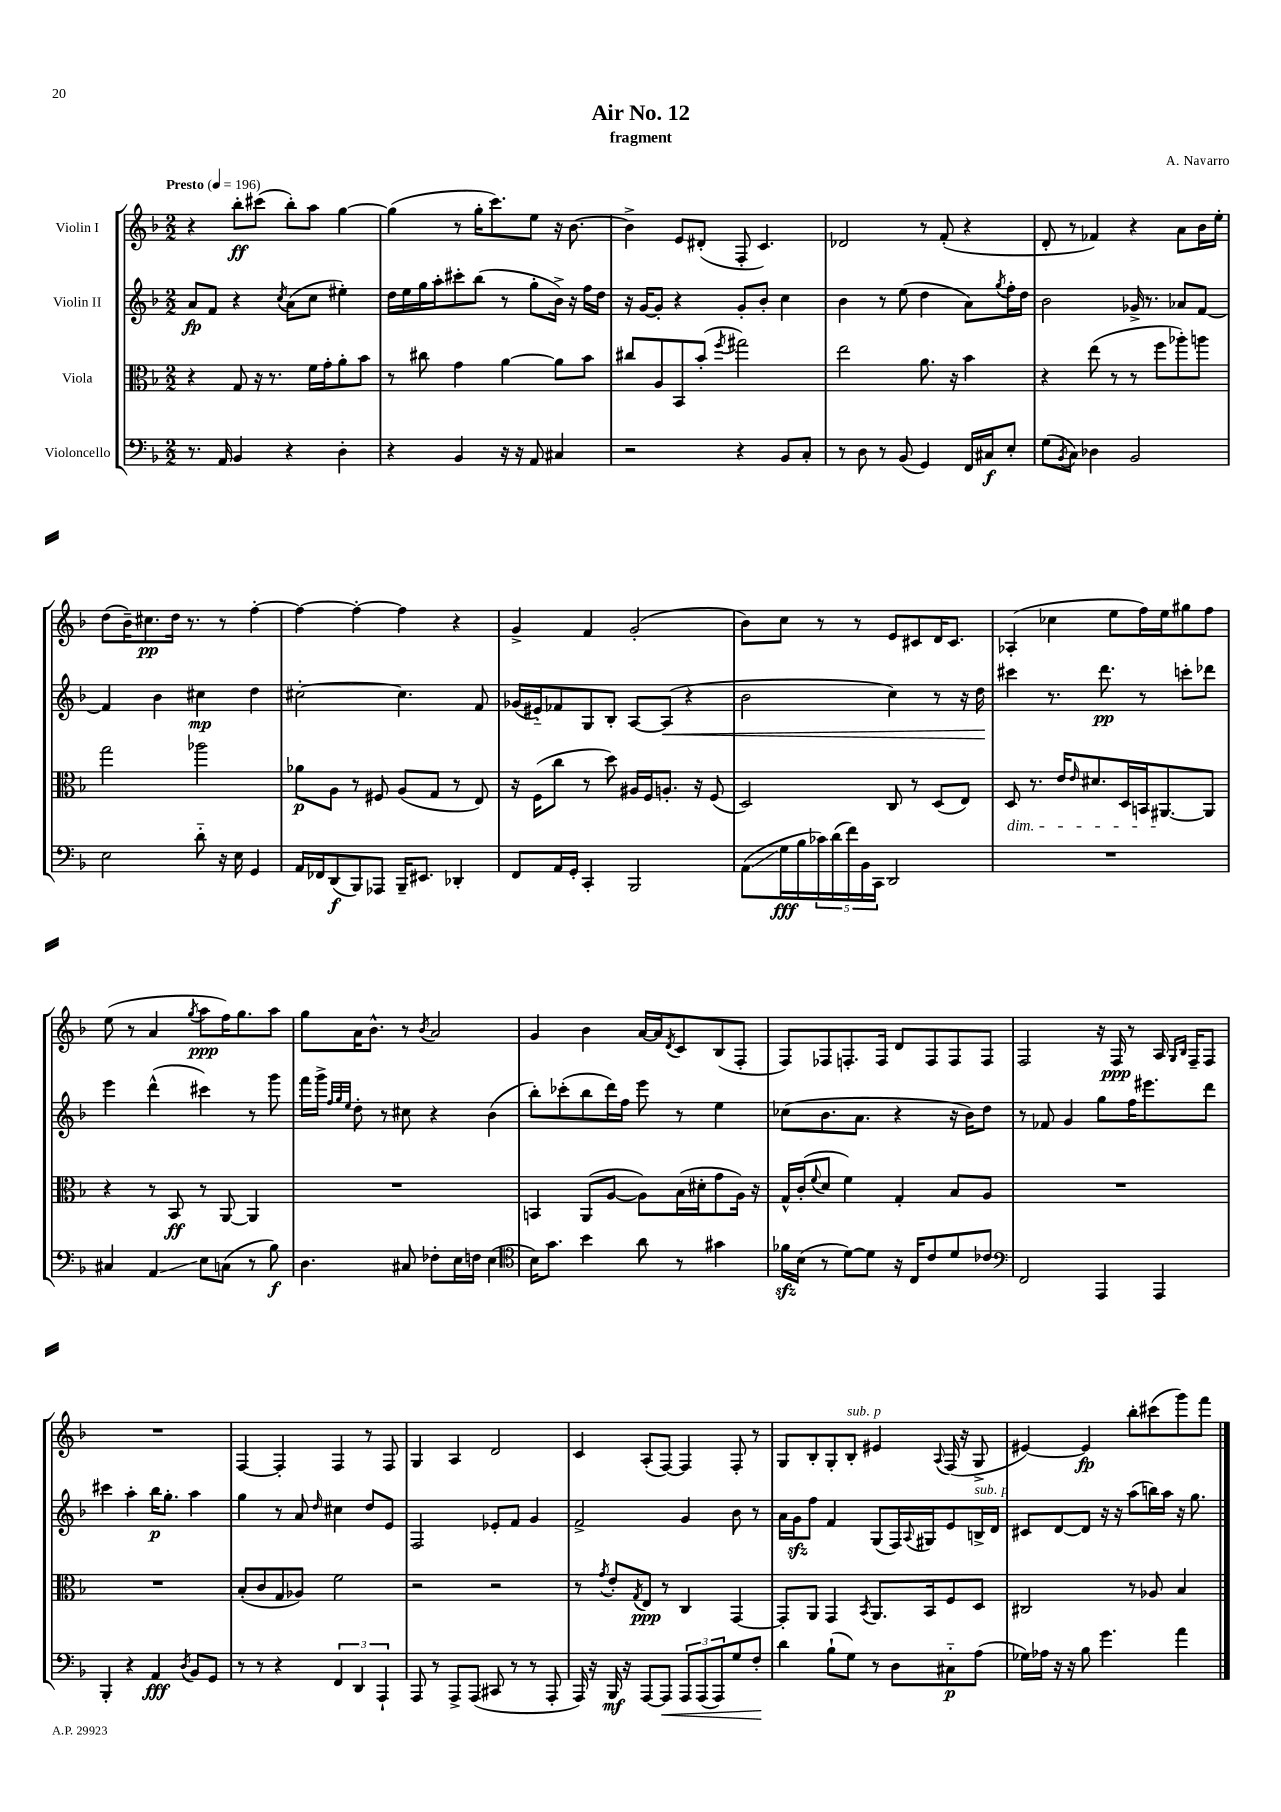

**kern	**kern	**kern	**kern
*staff4	*staff3	*staff2	*staff1
*clefF4	*clefC3	*clefG2	*clefG2
*k[b-]	*k[b-]	*k[b-]	*k[b-]
*M2/2	*M2/2	*M2/2	*M2/2
*MM196	*MM196	*MM196	*MM196
8.r	4r	8a	4r
.	.	8f	.
16AA	.	.	.
4BB-	8G	4r	8bb-'
.	16r	.	(8ccc#
.	8.r	.	.
.	.	8qcc	.
4r	.	(8a	8bb-')
.	16f	8cc	8aa
.	16g'	.	.
4D'	8a'	4ee#')	[4gg
.	8b-	.	.
=	=	=	=
4r	8r	16dd	(4gg]
.	.	16ee	.
.	8cc#	16gg	.
.	.	16aa'	.
4BB-	4g	8ccc#'	8r
.	.	(8bb-	16gg'
.	.	.	8.ccc)
16r	[4a	8r	.
16r	.	.	.
8AA	.	8gg'	8ee
4C#	8a]	16b-^)	16r
.	.	16r	[8.b-
.	8b-	16ff	.
.	.	16dd	.
=	=	=	=
2r	8cc#	16r	4b-^]
.	.	[16g	.
.	8A	8g']	.
.	8BB-	4r	8e
.	(8b-'	.	(8d#'
.	8qff	.	.
4r	2gg#)	8g'	8F'
.	.	8b-'	4.c)
8BB-	.	4cc	.
8C'	.	.	.
=	=	=	=
8r	2ee	4b-	2d-
8D	.	.	.
8r	.	8r	.
(8BB-	.	(8ee	.
4GG)	8.a	4dd	8r
.	.	.	(8f'
.	16r	.	.
16FF	4b-	8a)	4r
16C#	.	.	.
.	.	8qgg	.
8E'	.	16ff'	.
.	.	16dd	.
=	=	=	=
(8G	4r	2b-	8d'
8qBB-	.	.	.
8C)	.	.	8r
4D-	(8ee	.	4f-)
.	8r	.	.
2BB-	8r	16g-^	4r
.	.	8.r	.
.	8ff	.	.
.	8aa-')	8a-	8a
.	8aa	[8f	16b-
.	.	.	16ee'
=	=	=	=
2E	2gg	4f]	(8dd
.	.	.	16b-~)
.	.	.	8.cc#
.	.	4b-	.
.	.	.	16dd
.	.	.	8.r
8d'~	2aa-	4cc#	.
16r	.	.	8r
16E	.	.	.
4GG	.	4dd	[4ff'
=	=	=	=
16AA	8a-	[2cc#'	4ff_
16FF-	.	.	.
(8DD	8A	.	.
8BBB-)	8r	.	4ff'_
8AAA-	8F#	.	.
16BBB-~	(8A	4.cc#]	4ff]
8.EE#	.	.	.
.	8G	.	.
4DD-'	8r	.	4r
.	8E)	8f	.
=	=	=	=
8FF	16r	(16g-	4g^
.	(16F	16e#'~)	.
16AA	8cc	8f-	.
16GG'	.	.	.
4CC'	8r	8G	4f
.	8dd)	8B-'	.
2BBB-	16A#	[8A	(2g'
.	16F	.	.
.	8.A'	(8A]	.
.	.	4r	.
.	16r	.	.
.	(8F	.	.
=	=	=	=
(8AA	2D)	2b-	8b-)
16G	.	.	8cc
16B-	.	.	.
20c-)	.	.	8r
(20d	.	.	.
20f)	.	.	.
.	.	.	8r
20BB-	.	.	.
20CC	.	.	.
2DD	8C	4cc)	8e
.	8r	.	8c#
.	(8D	8r	16d
.	.	.	8.c#
.	8E)	16r	.
.	.	16dd	.
=	=	=	=
1r	8D	4ccc#	(4A-'
.	8.r	.	.
.	.	8.r	4cc-
.	16e	.	.
.	16qqe	.	.
.	8.d#	.	.
.	.	8.ddd	.
.	.	.	8ee
.	16D	.	.
.	16BB	8r	16ff)
.	[8.AA#	.	16ee
.	.	8ccc'	8gg#
.	8AA#]	8ddd-	8ff
=	=	=	=
4C#	4r	4eee	(8ee
.	.	.	8r
4AA	8r	(4ddd^^	4a
.	8BB-	.	.
.	.	.	8qgg
8E	8r	4ccc#)	8aa
(8C	[8AA	.	16ff)
.	.	.	8.gg
8r	4AA]	8r	.
8B-)	.	8ggg	8aa
=	=	=	=
4.D	1r	16fff	8gg
.	.	16ggg^	.
.	.	32qqff	.
.	.	32qqgg	.
.	.	32qqee	.
.	.	8dd'	16a
.	.	.	8.b-^^
.	.	8r	.
8C#	.	8cc#	8r
.	.	.	8qb-
8F-'	.	4r	2a
16E	.	.	.
16F	.	.	.
(4E	.	(4b-	.
=	=	=	=
*clefC4	*	*	*
16B-)	4BB	8bb-')	4g
8.g	.	.	.
.	.	(8ccc-'	.
4b-	(8AA	8bb-	4b-
.	[8A	16ddd)	.
.	.	16ff	.
8a	8A])	8eee	[16a
.	.	.	16a]
.	.	.	8qd
8r	(16B-	8r	8c
.	16d#'	.	.
4g#	8g	4ee	(8B-
.	16A)	.	8F'
.	16r	.	.
=	=	=	=
16f-	16G^^	(8cc-	8F)
(16B-	(16c'	.	.
.	8qqf	.	.
8r	8d	8.b-	8F-
[8d)	4f)	.	8.F'
.	.	8.a	.
8d]	.	.	.
.	.	.	16F
16r	4G'	4r	8d
16C	.	.	.
8c	.	.	8F
8d	8B-	16r	8F
.	.	16b-)	.
8c-	8A	8dd	8F
=	=	=	=
*clefF4	*	*	*
2FF	1r	8r	2F
.	.	8f-	.
.	.	4g	.
4AAA	.	8gg	16r
.	.	.	16F
.	.	16ff	8r
.	.	8.eee#	.
4AAA	.	.	16A
.	.	.	16qqG
.	.	.	16qqB-
.	.	.	16F~
.	.	8ddd	8F
=	=	=	=
4BBB-'	1r	4ccc#	1r
4r	.	4aa'	.
4AA	.	16bb-	.
.	.	8.gg'	.
8qD	.	.	.
8BB-	.	4aa	.
8GG	.	.	.
=	=	=	=
8r	(8B-'	4gg	[4F
8r	8c	.	.
4r	8G	8r	4F']
.	8A-)	8a	.
.	.	16qqdd	.
6FF	2f	4cc#	4F
6DD	.	.	.
.	.	8dd	8r
6AAA`	.	.	.
.	.	8e	8F
=	=	=	=
8AAA	2r	2F	4G
8r	.	.	.
8AAA^	.	.	4A
(8AAA	.	.	.
8CC#	2r	8e-'	2d
8r	.	8f	.
8r	.	4g	.
8AAA'	.	.	.
=	=	=	=
16AAA)	8r	2f^	4c
16r	.	.	.
.	8qg	.	.
16BBB-	8e'	.	.
16r	.	.	.
.	8qG	.	.
[8AAA	8E	.	(8A'
8AAA]	8r	.	[8F)
12AAA	4C	4g	4F]
(12AAA	.	.	.
12AAA)	.	.	.
8G	[4GG	8b-	8F'
8F'	.	8r	8r
=	=	=	=
4d	8GG']	16a	8G
.	.	16g	.
.	8AA	8ff	8B-'
(8B-`	4GG	4f	8G'
8G)	.	.	8B-'
.	8qBB-	.	.
8r	8.AA	(8G	4e#
8D	.	16F)	.
.	.	8qqA	.
.	16BB-	16G#	.
.	.	.	8qqA
8C#'~	8F	8e	(16F
.	.	.	16r
(8A	8D	16B^	8G^
.	.	16d	.
=	=	=	=
16G-)	2C#	8c#	[4e#)
16A-	.	.	.
16r	.	[8d	.
16r	.	.	.
8B-	.	8d]	4e#]
4.g	.	16r	.
.	.	16r	.
.	8r	(8aa	8bb-'
.	8A-	16bb)	(8ccc#
.	.	16aa	.
4a	4B-	16r	8ggg)
.	.	8.gg	.
.	.	.	8fff
==	==	==	==
*-	*-	*-	*-
